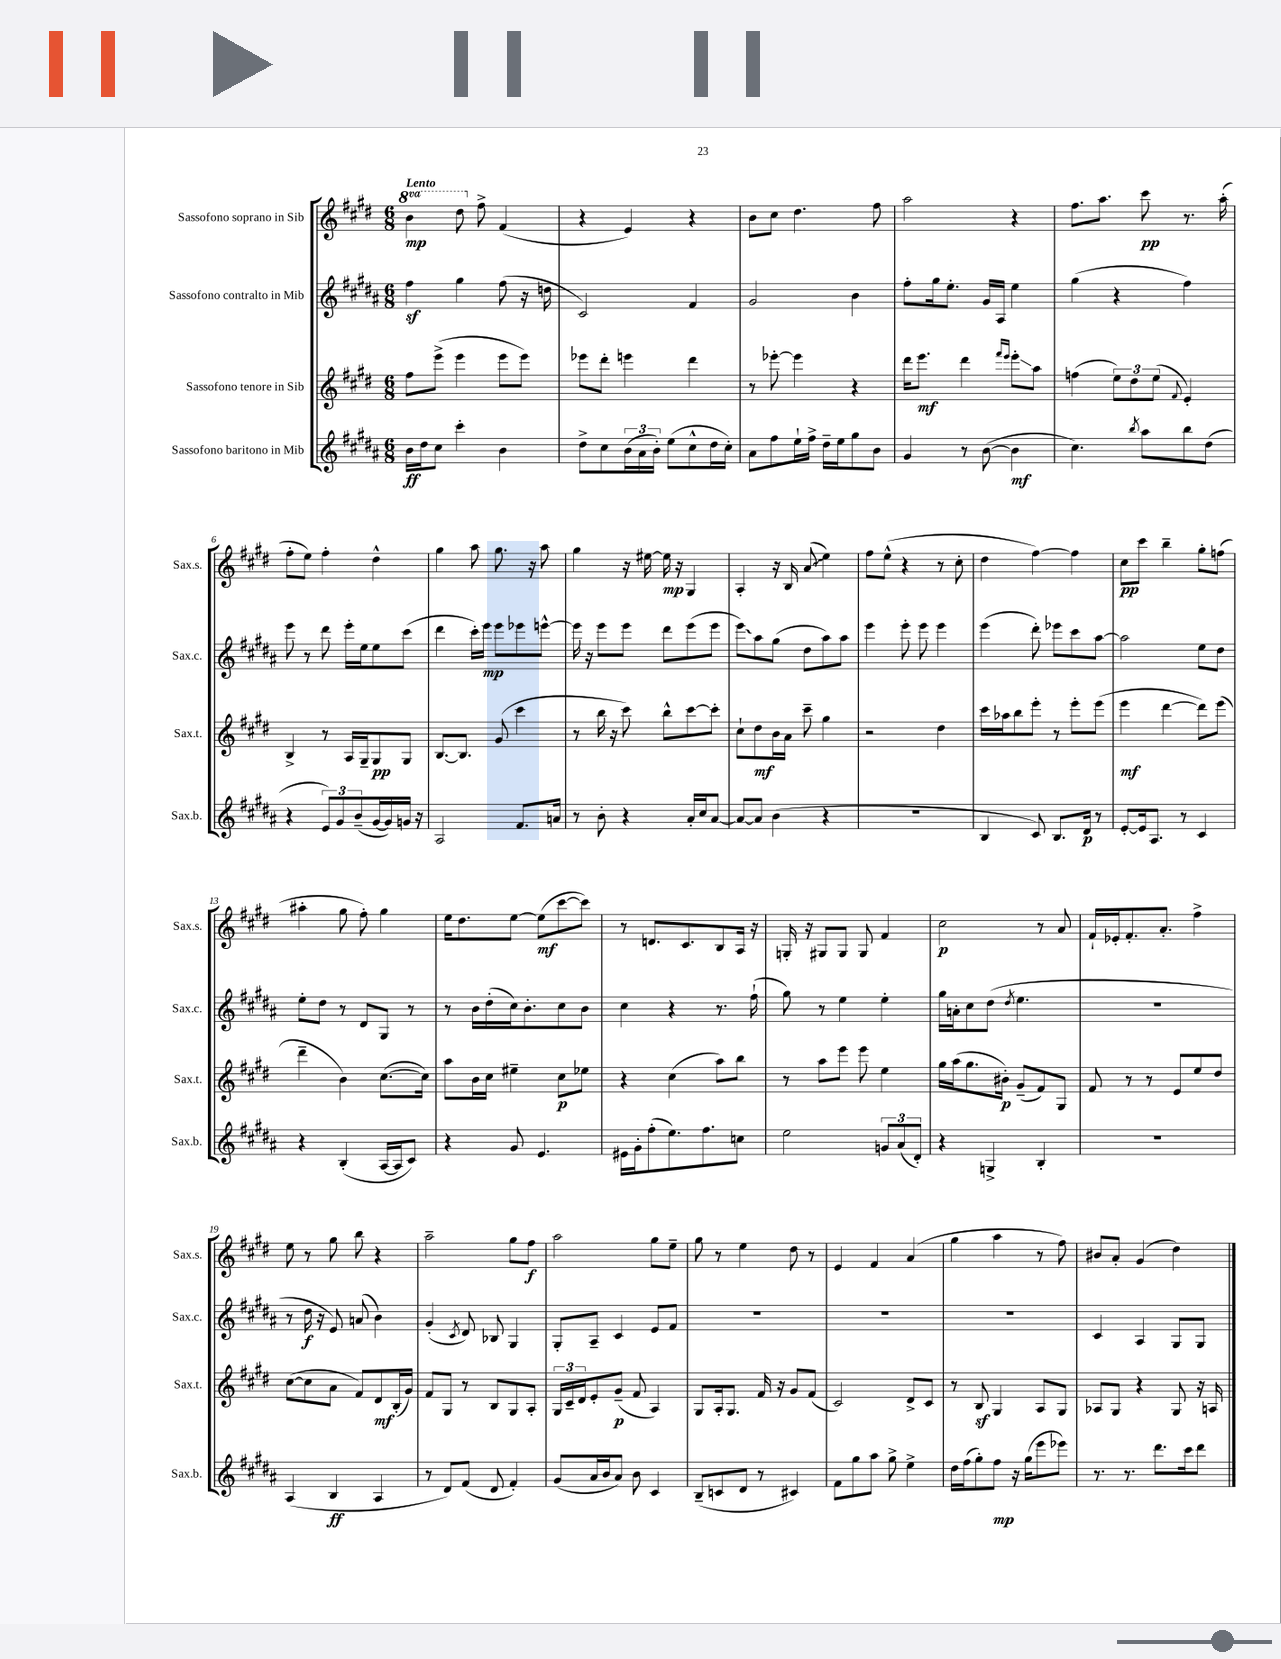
<<
\new StaffGroup <<
\new Staff = "s0" \with { instrumentName = "Sassofono soprano in Sib" shortInstrumentName = "Sax.s." } {
    \clef treble \key e \major \numericTimeSignature \time 6/8 \set Staff.ottavationMarkups = #ottavation-simple-ordinals \tempo "Lento"
    \ottava #1 b''4\mp dis'''8 \ottava #0 fis''8-> fis'4( |
    r4 e'4) r4 |
    b'8 cis''8 dis''4. fis''8 |
    a''2 r4 |
    fis''8. a''8. cis'''8\pp r8. a''16-.( |
    fis''8-. e''8) fis''4-. dis''4-^ |
    gis''4 a''8 gis''8. r16 a''8 |
    gis''4 r16 eis''16~ eis''16\mp r16 gis4 |
    a4-. r16 b16 \once \override Glissando.style = #'zigzag a'8\glissando( e''4) |
    fis''8 e''8-^( r4 r8 cis''8-. |
    dis''4 fis''4~) fis''4 |
    cis''8\pp cis'''8 b''4-- gis''8-. f''8( |
    ais''4-. gis''8 fis''8-.) gis''4 |
    e''16 dis''8. e''8~ e''8\mf( cis'''8~ cis'''8) |
    r8 d'8. cis'8. b8 a16 r16 |
    g16-. r16 gis8 gis8 gis8 fis'4 |
    cis''2\p r8 a'8 |
    fis'16-! ees'16-. fis'8.-. a'8.-. fis''4-> |
    e''8 r8 gis''8 b''8 r4 |
    a''2-- gis''8 fis''8\f |
    a''2 gis''8 e''8-- |
    gis''8 r8 e''4 dis''8 r8 |
    e'4 fis'4 a'4( |
    gis''4 a''4 r8 fis''8) |
    bis'8 a'8-. gis'4( dis''4) \bar "|." |
}
\new Staff = "s1" \with { instrumentName = "Sassofono contralto in Mib" shortInstrumentName = "Sax.c." } {
    \clef treble \key b \major \numericTimeSignature \time 6/8
    fis''4\sf gis''4 fis''8( r16 d''16 |
    cis'2) fis'4 |
    gis'2 b'4 |
    fis''8-. gis''16 e''8.-. gis'16 ais16 e''4 |
    gis''4( r4 fis''4) |
    e'''8 r8 dis'''8 e'''16-. e''16 e''8 cis'''8( |
    dis'''4 cis'''16-.) e'''16\mp e'''8 ees'''8 e'''8~-^ |
    e'''16 r16 e'''8 e'''8 dis'''8 e'''8( e'''8 |
    \once \override Glissando.style = #'zigzag e'''8\glissando) ais''8 gis''8( dis''8 ais''8) ais''8 |
    e'''4 e'''8-. e'''8 e'''4 |
    e'''4( dis'''8-.) ees'''8 cis'''8 ais''8~ |
    ais''2 e''8 dis''8 |
    e''8-. dis''8 r8 dis'8 gis8 r8 |
    r8 b'16 dis''16-.( cis''16) b'8.-. cis''8 b'8 |
    cis''4 r4 r8. fis''16-!( |
    gis''8) r8 e''4 e''4-. |
    gis''16 a'16-. cis''8 dis''8( \acciaccatura { dis''8 } e''4. |
    R2. |
    r8 dis''16\f r16 e'8) a'8( b'4) |
    gis'4-.( \acciaccatura { cis'8 } dis'8) bes8 gis4 |
    gis8-. ais8-- cis'4 e'8 fis'8 |
    R2. |
    R2. |
    R2. |
    cis'4 ais4 gis8 gis8 \bar "|." |
}
\new Staff = "s2" \with { instrumentName = "Sassofono tenore in Sib" shortInstrumentName = "Sax.t." } {
    \clef treble \key e \major \numericTimeSignature \time 6/8
    fis''8 e'''8->( e'''4 e'''8 e'''8) |
    ees'''8 dis'''8-. e'''4 dis'''4 |
    r8 ees'''8~-. ees'''4 r4 |
    dis'''16 e'''8.\mf dis'''4 \grace { fis'''16 e'''16 } e'''8-.\glissando a''8 |
    f''4( \tuplet 3/2 { e''8) dis''8 e''8( } \appoggiatura { fis'8 } e'4-.) |
    b4-> r8 a16 gis16-- gis8\pp gis8 |
    b8.~ b8. gis'8( cis'''4 |
    r8 b''16 r16 cis'''8) b''8-^ cis'''8~ cis'''8-. |
    cis''8-! dis''8\mf b'16 a'16 cis'''8-- gis''4 |
    r2 dis''4 |
    cis'''16 aes''16 b''8 e'''8-. r8 e'''8-. e'''8( |
    e'''4\mf dis'''4~ dis'''8) e'''8( |
    dis'''4-- b'4) cis''8.~( cis''16) |
    a''8 b'16 cis''16 eis''4-- cis''8\p ees''8 |
    r4 cis''4( a''8) b''8 |
    r8 a''8 e'''8 e'''8 e''4 |
    gis''16 a''16( gis''8. bis'16-.\p) gis'8--( fis'8) gis8 |
    fis'8 r8 r8 e'8 e''8 dis''8 |
    cis''8~( cis''8 a'8 fis'8) dis'8\mf b16-.( gis'16) |
    fis'8 gis8 r8 b8 gis8 a8-. |
    \tuplet 3/2 { gis16 cis'16-- dis'16 } e'8-. gis'8--\p( fis'8 a4) |
    gis8 a16-. gis8. fis'16 r16 gis'8 fis'8( |
    cis'2) dis'8-> cis'8 |
    r8 b8\sf gis4 a8 gis8 |
    aes8 gis8 r4 gis8 r16 a16 \bar "|." |
}
\new Staff = "s3" \with { instrumentName = "Sassofono baritono in Mib" shortInstrumentName = "Sax.b." } {
    \clef treble \key b \major \numericTimeSignature \time 6/8
    b'16\ff dis''16 cis''8 cis'''4-. b'4 |
    dis''8-> cis''8 \tuplet 3/2 { b'16( ais'16 b'16-.) } e''8( cis''8-^ dis''16 cis''16-.) |
    ais'8 fis''8 e''16-! fis''16-> dis''16-- e''16 gis''8 b'8 |
    gis'4 r8 b'8~( b'4\mf |
    cis''4.) \acciaccatura { b''8 } ais''8 b''8 dis''8( |
    r4 \tuplet 3/2 { e'8) gis'8 b'8--( } gis'16~ gis'16) g'16 r16 |
    ais2 fis'8. a'16 |
    r8 b'8-. r4 ais'16-. cis''16 ais'8~ |
    ais'8~ ais'8 b'4( r4 |
    R2. |
    b4 cis'8) b8. dis'16\p r8 |
    e'8~-. e'16 ais8. r8 cis'4 |
    r4 b4-.( ais16~ ais16 cis'8) |
    r4 gis'8 e'4. |
    eis'16 gis'16-. fis''8-.( e''8.) fis''8. c''8 |
    e''2 \tuplet 3/2 { g'8 ais'8( dis'8-.) } |
    r4 g4-> b4-. |
    R2. |
    ais4( b4\ff ais4 |
    r8 dis'8) fis'8( dis'8 fis'4-.) |
    gis'8( ais'16 b'16 ais'8) b'8 cis'4 |
    b8--( c'8 dis'8 r8 cis'4) |
    fis'8 gis''8 ais''8 gis''8-> e''4-> |
    dis''16 fis''16( gis''8-.) fis''8\mp r16 gis''16( e'''8 ees'''8) |
    r8. r8. dis'''8. cis'''16 dis'''8 \bar "|." |
}
>>
>>
